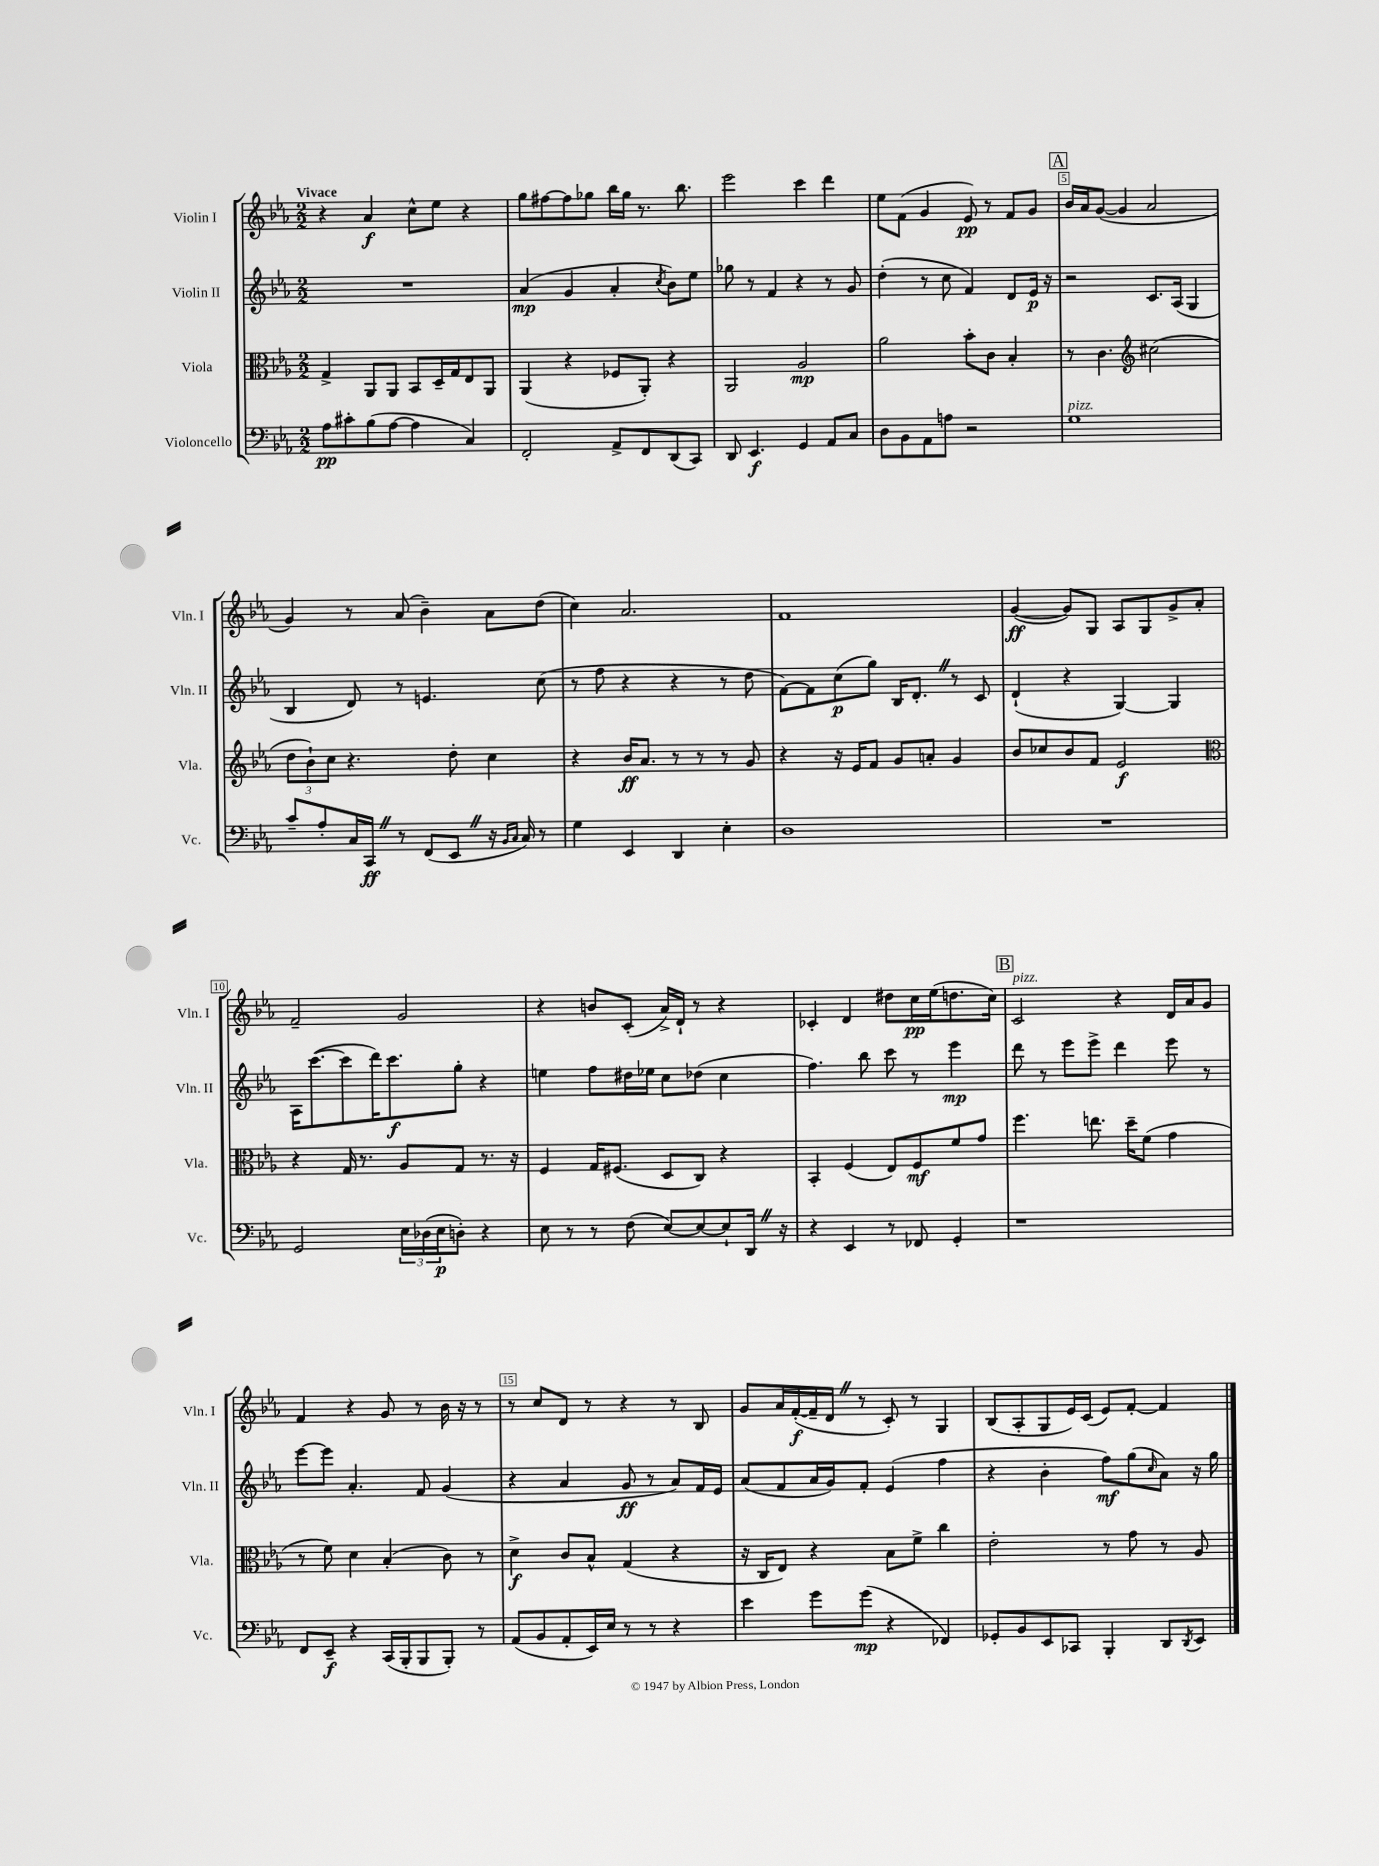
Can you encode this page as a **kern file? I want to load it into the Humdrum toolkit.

**kern	**dynam	**kern	**dynam	**kern	**dynam	**kern	**dynam
*part4	*part4	*part3	*part3	*part2	*part2	*part1	*part1
*staff4	*staff4	*staff3	*staff3	*staff2	*staff2	*staff1	*staff1
*I"Violoncello	*	*I"Viola	*	*I"Violin II	*	*I"Violin I	*
*I'Vc.	*	*I'Vla.	*	*I'Vln. II	*	*I'Vln. I	*
*clefF4	*	*clefC3	*	*clefG2	*	*clefG2	*
*k[b-e-a-]	*	*k[b-e-a-]	*	*k[b-e-a-]	*	*k[b-e-a-]	*
*M2/2	*	*M2/2	*	*M2/2	*	*M2/2	*
=1	=1	=1	=1	=1	=1	=1	=1
!	!	!	!	!	!	!LO:TX:a:B:t=Vivace	!
8A-\L	pp	4G^/	.	1r	.	4r	.
8c#X'\	.	.	.	.	.	.	.
(8B-\	.	8AA-/L	.	.	.	4a-/	f
[8A-\J	.	8AA-/J	.	.	.	.	.
4A-\]	.	8BB-/L	.	.	.	8cc^^\L	.
.	.	16D~/L	.	.	.	8ee-\J	.
.	.	16G/J	.	.	.	.	.
4C/)	.	8E-/	.	.	.	4r	.
.	.	8AA-/J	.	.	.	.	.
=2	=2	=2	=2	=2	=2	=2	=2
2FF'/	.	(4AA-/	.	(4a-/	mp	8gg\L	.
.	.	.	.	.	.	[8ff#X\	.
.	.	4r	.	4g/	.	8ff#\]	.
.	.	.	.	.	.	8gg-X\J	.
8AA-^/L	.	8F-X/L	.	4a-'/	.	16bb-\LL	.
.	.	.	.	.	.	16gg-\JJ	.
8FF/	.	8AA-'/J)	.	.	.	8.r	.
.	.	.	.	8qcc/	.	.	.
(8DD/	.	4r	.	8b-\L)	.	.	.
.	.	.	.	.	.	8.bb-\	.
8CC/J)	.	.	.	8ee-\J	.	.	.
=3	=3	=3	=3	=3	=3	=3	=3
8DD/	.	2AA-/	.	8gg-X\	.	2eee-\	.
4.EE-/	f	.	.	8r	.	.	.
.	.	.	.	4f/	.	.	.
4GG/	.	2A-/	mp	4r	.	4ccc\	.
8AA-/L	.	.	.	8r	.	4ddd\	.
8C/J	.	.	.	8g/	.	.	.
=4	=4	=4	=4	=4	=4	=4	=4
8D\L	.	2a-\	.	(4dd'\	.	8ee-\L	.
8BB-\	.	.	.	.	.	(8f\J	.
8AA-\	.	.	.	8r	.	4g/	.
8An\J	.	.	.	8cc\	.	.	.
2r	.	8b-'\L	.	4f/)	.	8e-/)	pp
.	.	8c\J	.	.	.	8r	.
.	.	4B-'/	.	8d/L	.	8f/L	.
.	.	.	.	16e-/Jk	p	8g/J	.
.	.	.	.	16r	.	.	.
!!LO:REH:place=s1:t=A
=5	=5	=5	=5	=5	=5	=5	=5
!LO:TX:a:i:t=pizz.	!	!	!	!	!	!	!
1G	.	8r	.	2r	.	16b-/LL	.
.	.	.	.	.	.	16a-/J	.
.	.	4.c\	.	.	.	([8g/J	.
.	.	.	.	.	.	4g/]	.
*	*	*clefG2	*	*	*	*	*
.	.	(2cc#X\	.	8.c/L	.	2a-/	.
.	.	.	.	(16A-/Jk	.	.	.
.	.	.	.	4G/	.	.	.
!!LO:LB:g=z
=6	=6	=6	=6	=6	=6	=6	=6
8c~/L	.	12dd\L	.	4B-/	.	4g/)	.
.	.	12b-`\)	.	.	.	.	.
8A-'/	.	.	.	.	.	.	.
.	.	12cc\J	.	.	.	.	.
16C/L	.	4.r	.	8d/)	.	8r	.
16CCZ/JJ	ff	.	.	.	.	.	.
8r	.	.	.	8r	.	(8a-/	.
(8FF/L	.	.	.	4.en/	.	4b-~\)	.
8EE-Z/J	.	8dd'\	.	.	.	.	.
16r	.	4cc\	.	.	.	8a-\L	.
16qqBB-/LL	.	.	.	.	.	.	.
16qqC/JJ	.	.	.	.	.	.	.
16C/)	.	.	.	.	.	.	.
8r	.	.	.	(8cc\	.	(8dd\J	.
=7	=7	=7	=7	=7	=7	=7	=7
4G\	.	4r	.	8r	.	4cc\)	.
.	.	.	.	8ff\	.	.	.
4EE-/	.	16b-/KL	ff	4r	.	2.a-/	.
.	.	8.a-/J	.	.	.	.	.
4DD/	.	8r	.	4r	.	.	.
.	.	8r	.	.	.	.	.
4E-'\	.	8r	.	8r	.	.	.
.	.	8g/	.	8dd\	.	.	.
=8	=8	=8	=8	=8	=8	=8	=8
1D	.	4r	.	[8f\L)	.	1f	.
.	.	.	.	8f\]	.	.	.
.	.	16r	.	(8cc\	p	.	.
.	.	16e-/KL	.	.	.	.	.
.	.	8f/J	.	8gg\J)	.	.	.
.	.	8g/L	.	16B-/KL	.	.	.
.	.	.	.	8.d'Z/J	.	.	.
.	.	8an'/J	.	.	.	.	.
.	.	4g/	.	8r	.	.	.
.	.	.	.	8c/	.	.	.
=9	=9	=9	=9	=9	=9	=9	=9
1r	.	8b-/L	.	(4d`/	.	([4g/	ff
.	.	8cc-X/	.	.	.	.	.
.	.	8b-/	.	4r	.	8g/L])	.
.	.	8f/J	.	.	.	8G/J	.
.	.	2e-/	f	[4G/)	.	8A-/L	.
.	.	.	.	.	.	8G/	.
.	.	.	.	4G/]	.	8g^/	.
.	.	.	.	.	.	8a-'/J	.
!!LO:LB:g=z
=10	=10	=10	=10	=10	=10	=10	=10
*	*	*clefC3	*	*	*	*	*
2GG/	.	4r	.	16A-\KL	.	2f~/	.
.	.	.	.	([8.ccc\	.	.	.
.	.	16G/	.	8ccc\]	.	.	.
.	.	8.r	.	.	.	.	.
.	.	.	.	16ddd\K)	.	.	.
.	.	.	.	8.ccc\	f	.	.
24E-\LL	.	8A-/L	.	.	.	2g/	.
(24D-X\	.	.	.	.	.	.	.
24E-\J	p	.	.	.	.	.	.
8Dn'\J)	.	8G/J	.	8gg'\J	.	.	.
4r	.	8.r	.	4r	.	.	.
.	.	16r	.	.	.	.	.
=11	=11	=11	=11	=11	=11	=11	=11
8E-\	.	4F/	.	4een\	.	4r	.
8r	.	.	.	.	.	.	.
8r	.	16G/KL	.	8ff\L	.	8bn/L	.
.	.	(8.F#X/J	.	.	.	.	.
(8F\	.	.	.	16dd#X\L	.	(8c'/J	.
.	.	.	.	16ee-X\JJ	.	.	.
[8E-/L)	.	8D/L	.	8cc\L	.	16a-^/LL)	.
.	.	.	.	.	.	16d`/JJ	.
8E-/_	.	8C/J)	.	(8dd-X\J	.	8r	.
8E-`/]	.	4r	.	4cc\	.	4r	.
16DDZ/Jk	.	.	.	.	.	.	.
16r	.	.	.	.	.	.	.
=12	=12	=12	=12	=12	=12	=12	=12
4r	.	4BB-'/	.	4.ff\)	.	4c-X'/	.
4EE-/	.	(4F/	.	.	.	4d/	.
.	.	.	.	8bb-\	.	.	.
8r	.	8E-/L)	.	8ccc\	.	8dd#X\L	.
8FF-X/	.	8F/	mf	8r	.	16cc\L	pp
.	.	.	.	.	.	(16ee-\J	.
4GG'/	.	8f/	.	4eee-\	mp	8.ddn\	.
.	.	8g/J	.	.	.	.	.
.	.	.	.	.	.	16cc\Jk)	.
!!LO:REH:place=s1:t=B
=13	=13	=13	=13	=13	=13	=13	=13
!	!	!	!	!	!	!LO:TX:a:i:t=pizz.	!
1r	.	4.ff\	.	8ddd\	.	2c/	.
.	.	.	.	8r	.	.	.
.	.	.	.	8eee-\L	.	.	.
.	.	8.een\	.	8eee-^\J	.	.	.
.	.	.	.	4ddd\	.	4r	.
.	.	16dd~\KL	.	.	.	.	.
.	.	(8f\J	.	.	.	.	.
.	.	4g\	.	8eee-\	.	16d/LL	.
.	.	.	.	.	.	16a-/J	.
.	.	.	.	8r	.	8g/J	.
!!LO:LB:g=z
=14	=14	=14	=14	=14	=14	=14	=14
8FF/L	.	8r	.	[8eee-\L	.	4f/	.
8EE-~/J	f	8f\)	.	8eee-\J]	.	.	.
4r	.	4d\	.	4.a-'/	.	4r	.
(16CC/LL	.	(4B-'/	.	.	.	8g/	.
16BBB-'/J	.	.	.	.	.	.	.
8BBB-/	.	.	.	8f/	.	8r	.
8BBB-'/J)	.	8c\)	.	(4g/	.	16b-\	.
.	.	.	.	.	.	16r	.
8r	.	8r	.	.	.	8r	.
=15	=15	=15	=15	=15	=15	=15	=15
(8AA-/L	.	4d^\	f	4r	.	8r	.
8BB-/	.	.	.	.	.	8cc/L	.
8AA-'/	.	8c/L	.	4a-/	.	8d/J	.
16EE-/L)	.	8B-^^/J	.	.	.	8r	.
16E-/JJ	.	.	.	.	.	.	.
8r	.	(4G/	.	8g/	ff	4r	.
8r	.	.	.	8r	.	.	.
4r	.	4r	.	8a-/L)	.	8r	.
.	.	.	.	16f/L	.	8B-/	.
.	.	.	.	16e-/JJ	.	.	.
=16	=16	=16	=16	=16	=16	=16	=16
4e-\	.	16r	.	(8a-/L	.	8g/L	.
.	.	16C/KL	.	.	.	.	.
.	.	8E-/J)	.	8f/	.	16a-/L	.
.	.	.	.	.	.	([16f'/	f
8g\L	.	4r	.	16a-/L	.	16f~/]	.
.	.	.	.	16g/J)	.	16dZ/JJ	.
(8g\J	mp	.	.	8f'/J	.	8r	.
4r	.	8B-\L	.	(4e-/	.	8c'/)	.
.	.	8f^\J	.	.	.	8r	.
4FF-X/)	.	4cc\	.	4ff\	.	4G/	.
=17	=17	=17	=17	=17	=17	=17	=17
8GG-X'/L	.	2e-'\	.	4r	.	(8B-/L	.
8BB-/	.	.	.	.	.	8A-'/	.
8EE-/	.	.	.	4b-'\	.	8G/	.
8CC-X/J	.	.	.	.	.	16e-/L)	.
.	.	.	.	.	.	(16c/JJ	.
4BBB-'/	.	8r	.	8ff\L)	mf	8e-/L)	.
.	.	8g\	.	(8gg\	.	[8f'/J	.
.	.	.	.	16qqcc/	.	.	.
8DD/L	.	8r	.	8a-\J)	.	4f/]	.
8qDD/	.	.	.	.	.	.	.
8EE-/J	.	8A-/	.	16r	.	.	.
.	.	.	.	16gg\	.	.	.
==	==	==	==	==	==	==	==
*-	*-	*-	*-	*-	*-	*-	*-
